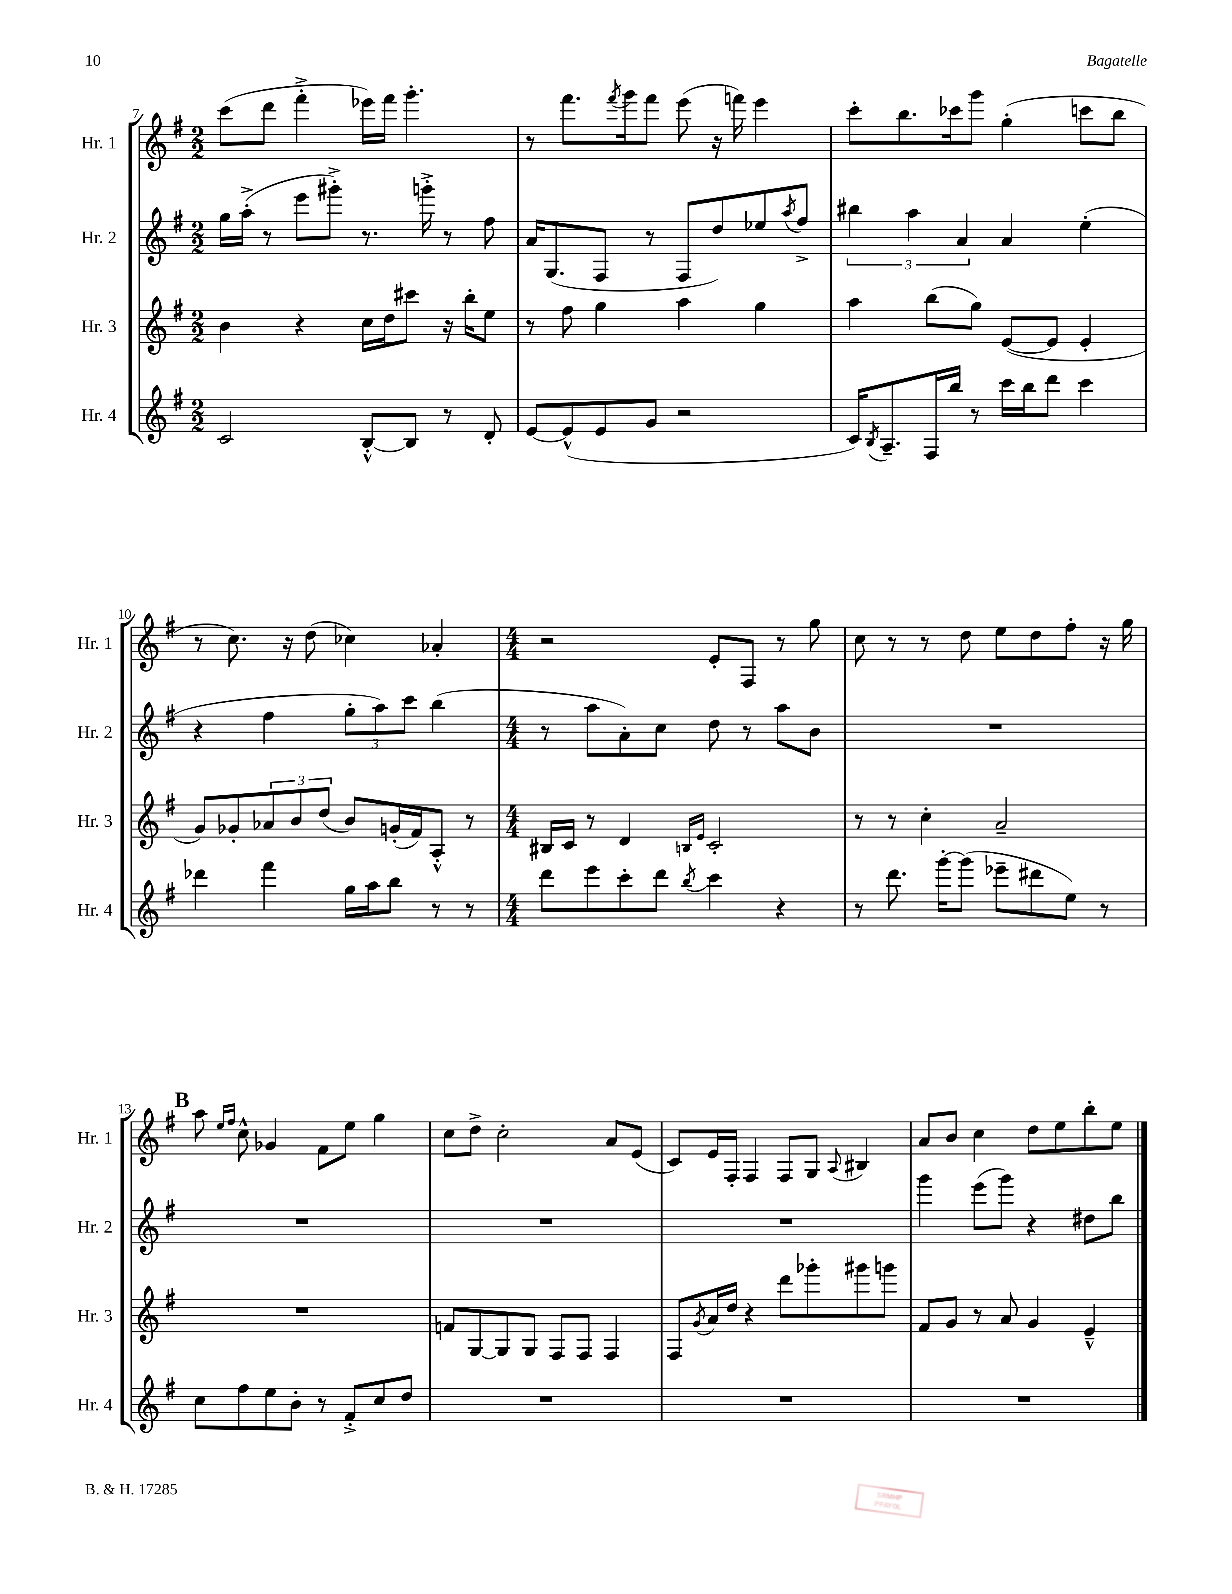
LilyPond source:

<<
\new StaffGroup <<
\new Staff = "s0" \with { instrumentName = "Hr. 1" shortInstrumentName = "Hr. 1" } {
    \clef treble \key g \major \numericTimeSignature \time 2/2
    c'''8( d'''8 fis'''4-.-> ees'''16) fis'''16 g'''4.-. |
    r8 fis'''8. \acciaccatura { fis'''8 } g'''16 fis'''8 e'''8( r16 f'''16) e'''4 |
    c'''8-. b''8. ces'''16 g'''8 g''4-.( c'''8 b''8 |
    r8 c''8.) r16 d''8( ces''4) aes'4-. |
    \numericTimeSignature \time 4/4 r2 e'8-. fis8 r8 g''8 |
    c''8 r8 r8 d''8 e''8 d''8 fis''8-. r16 g''16 |
    \mark \markup { \bold "B" } a''8 \grace { e''16 fis''16 } c''8-^ ges'4 fis'8 e''8 g''4 |
    c''8 d''8-> c''2-. a'8 e'8( |
    c'8) e'16 fis16-. fis4 fis8 g8 \appoggiatura { a8 } bis4 |
    a'8 b'8 c''4 d''8 e''8 b''8-. e''8 \bar "|." |
}
\new Staff = "s1" \with { instrumentName = "Hr. 2" shortInstrumentName = "Hr. 2" } {
    \clef treble \key g \major \numericTimeSignature \time 2/2
    g''16 a''16-.->( r8 e'''8 gis'''8-.->) r8. g'''16-.-> r8 fis''8 |
    a'16 g8.( fis8 r8 fis8 d''8) ees''8 \acciaccatura { a''8 } fis''8-> |
    \tuplet 3/2 { bis''4 a''4 a'4 } a'4 e''4-.( |
    r4 fis''4 \tuplet 3/2 { g''8-. a''8) c'''8 } b''4( |
    \numericTimeSignature \time 4/4 r8 a''8 a'8-.) c''8 d''8 r8 a''8 b'8 |
    R1 |
    \mark \markup { \bold "B" } R1 |
    R1 |
    R1 |
    g'''4 e'''8( g'''8) r4 dis''8 b''8 \bar "|." |
}
\new Staff = "s2" \with { instrumentName = "Hr. 3" shortInstrumentName = "Hr. 3" } {
    \clef treble \key g \major \numericTimeSignature \time 2/2
    b'4 r4 c''16 d''16 cis'''8 r16 b''16-. e''8 |
    r8 fis''8 g''4 a''4 g''4 |
    a''4 b''8( g''8) e'8~( e'8 e'4-. |
    g'8) ges'8-. \tuplet 3/2 { aes'8 b'8 d''8( } b'8) g'16-.( fis'16) a8-.-^ r8 |
    \numericTimeSignature \time 4/4 bis16 c'16 r8 d'4 \grace { b16 e'16 } c'2-. |
    r8 r8 c''4-. a'2-- |
    \mark \markup { \bold "B" } R1 |
    f'8 g8~ g8 g8 fis8 fis8 fis4 |
    fis8 \acciaccatura { g'8 } a'16 d''16 r4 d'''8 ges'''8-. gis'''8 g'''8 |
    fis'8 g'8 r8 a'8 g'4 e'4---^ \bar "|." |
}
\new Staff = "s3" \with { instrumentName = "Hr. 4" shortInstrumentName = "Hr. 4" } {
    \clef treble \key g \major \numericTimeSignature \time 2/2
    c'2 b8~-.-^ b8 r8 d'8-. |
    e'8~ e'8-^( e'8 g'8 r2 |
    c'16) \acciaccatura { b8 } a8.-- fis16 b''16 r8 c'''16 b''16 d'''8 c'''4 |
    des'''4 fis'''4 g''16 a''16 b''8 r8 r8 |
    \numericTimeSignature \time 4/4 d'''8 e'''8 c'''8-. d'''8 \acciaccatura { b''8 } c'''4 r4 |
    r8 d'''8. g'''16~-. g'''8( ees'''8-- dis'''8 e''8) r8 |
    \mark \markup { \bold "B" } c''8 fis''8 e''8 b'8-. r8 fis'8-.-> c''8 d''8 |
    R1 |
    R1 |
    R1 \bar "|." |
}
>>
>>
\layout { \context { \Score currentBarNumber = #7 } }
